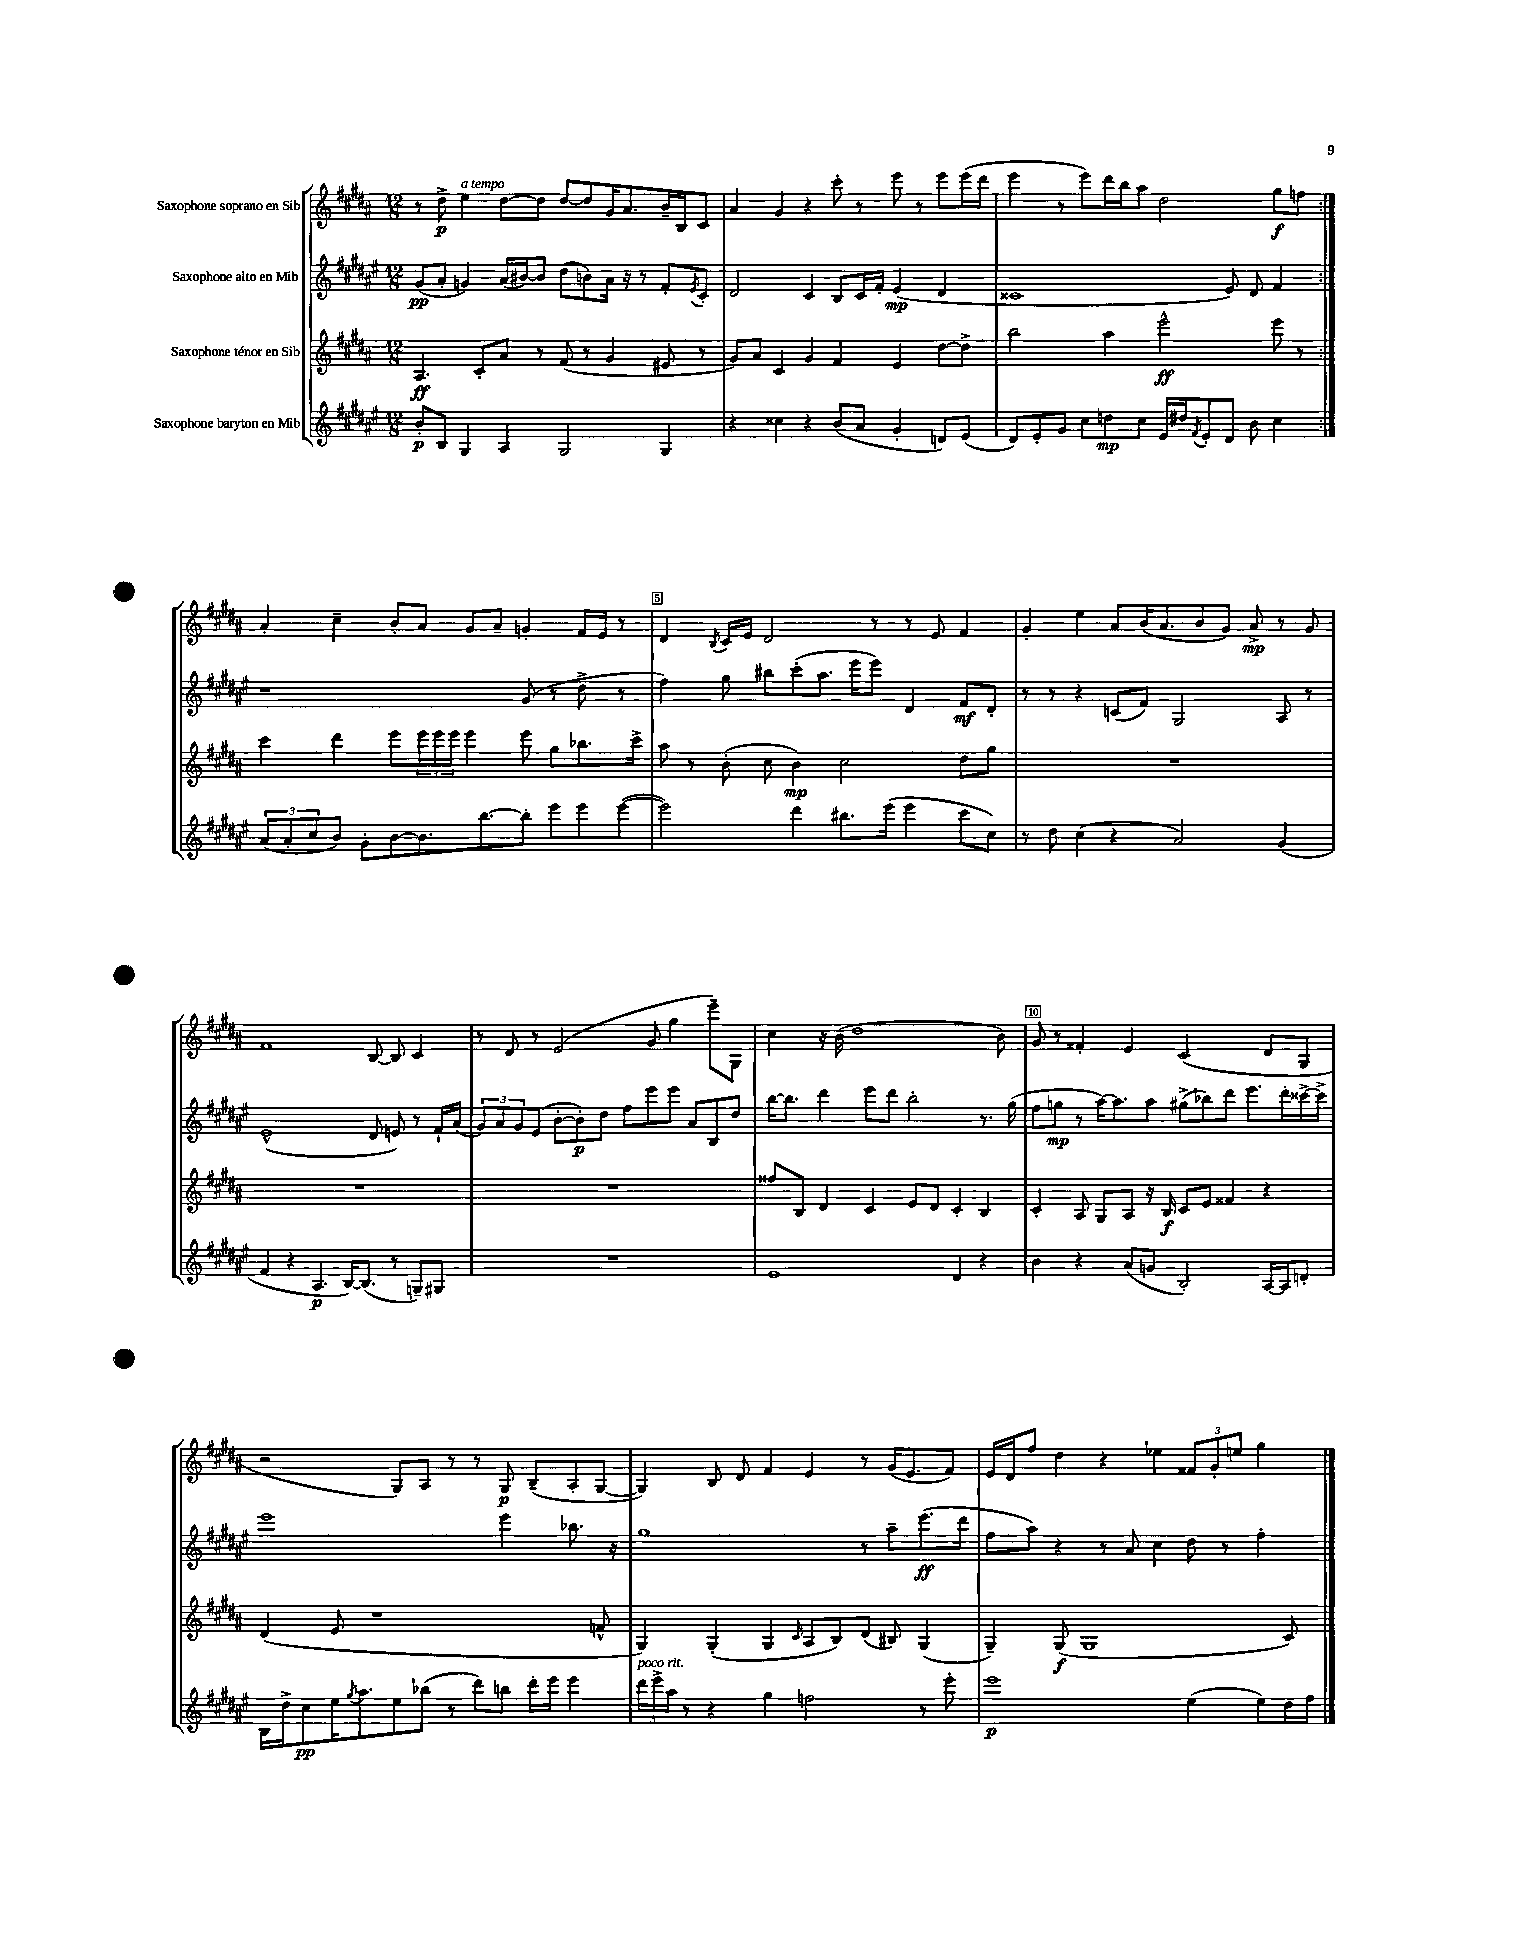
<<
\new StaffGroup <<
\new Staff = "s0" \with { instrumentName = "Saxophone soprano en Sib" } {
    \clef treble \key b \major \numericTimeSignature \time 12/8
    \repeat volta 2 { r8 dis''8->\p e''4^\markup { \italic "a tempo" } dis''8~ dis''8 dis''8~ dis''8 gis'16 ais'8. b'16-- b16 cis'8 |
    ais'4 gis'4 r4 cis'''8-. r8 e'''8 r8 e'''8 e'''16( dis'''16 |
    e'''4 r8 e'''8) dis'''16 b''16 ais''8 dis''2 gis''8\f f''8 | }
    ais'4-. cis''4-- b'8-. ais'8 gis'8 ais'8-- g'4-. fis'16 e'16 r8 |
    dis'4 \acciaccatura { b8 } cis'16 e'16 dis'2 r8 r8 e'8 fis'4 |
    gis'4-. e''4 ais'8 b'16( ais'8. b'8 gis'8) ais'8->\mp r8 gis'8 |
    fis'1 b8~ b8 cis'4 |
    r8 dis'8 r8 e'2( gis'8 gis''4 e'''8--) gis8 |
    cis''4 r16 b'16( dis''1 b'8) |
    gis'8 r8 fisis'4-. e'4 cis'2( dis'8 gis8 |
    r2 gis8) ais8 r8 r8 gis8\p b8--( ais8-. gis8~ |
    gis4) b8 dis'8 fis'4 e'4 r8 gis'16( e'8. fis'8) |
    e'16 dis'16 fis''8 dis''4 r4 ees''4 \tuplet 3/2 { fisis'8 gis'8-. e''8 } gis''4 \bar "|." |
}
\new Staff = "s1" \with { instrumentName = "Saxophone alto en Mib" } {
    \clef treble \key fis \major \numericTimeSignature \time 12/8
    \repeat volta 2 { gis'8\pp( ais'8-. g'4) ais'16( bis'16~) bis'8 dis''8( b'8) ais'16 r16 r8 fis'8-. \acciaccatura { eis'8 } cis'8-. |
    dis'2 cis'4 b8 cis'16 fis'16-. eis'4\mp( dis'4 |
    cisis'1 eis'8) dis'8 fis'4 | }
    r1 gis'8( r8 dis''8-> r8 |
    fis''4) gis''8 bis''8 cis'''8-.( ais''8. eis'''16 eis'''8) dis'4 fis'8\mf dis'8-. |
    r8 r8 r4 c'8( fis'8) gis2 ais8 r8 |
    eis'1-^( dis'8 e'8) r8 fis'16-! ais'16( |
    \tuplet 3/2 { gis'8) ais'8 gis'8 } eis'8( b'8~-. b'8-.\p) dis''8 fis''8 eis'''8 eis'''8 ais'8 b8 dis''8 |
    b''16~ b''8. dis'''4 eis'''8 dis'''8 b''2-. r8. gis''16( |
    fis''8 g''8\mp r8 ais''16~) ais''8. ais''8 gis''8->( bes''8) dis'''8 eis'''8. dis'''16-. cisis'''16~-> cisis'''16-> |
    eis'''1 eis'''4 bes''8. r16 |
    gis''1 r8 ais''8-- eis'''8.\ff( dis'''16 |
    fis''8 ais''8) r4 r8 ais'8 cis''4 dis''8 r8 fis''4-. \bar "|." |
}
\new Staff = "s2" \with { instrumentName = "Saxophone ténor en Sib" } {
    \clef treble \key b \major \numericTimeSignature \time 12/8
    \repeat volta 2 { ais4.\ff cis'8-. ais'8 r8 fis'8( r8 gis'4 eis'8 r8 |
    gis'8) ais'8 cis'4 gis'4 fis'4 e'4 dis''8~ dis''8-> |
    b''2 ais''4 e'''2-^\ff e'''8 r8 | }
    cis'''4 dis'''4 e'''8 \tuplet 3/2 { e'''16 e'''16 e'''16 } e'''4 e'''8 gis''8 bes''8. cis'''16-> |
    ais''8 r8 b'8-.( cis''8 b'4\mp) cis''2 dis''8 gis''8 |
    R1. |
    R1. |
    R1. |
    fisis''8 b8 dis'4 cis'4 e'8 dis'8 cis'4-. b4 |
    cis'4-. ais8 gis8 ais8 r16 b16\f cis'8 e'8 fisis'4 r4 |
    dis'4( e'8 r1 f'8-^ |
    gis4) gis4-.( gis4 \grace { cis'16 } ais8 b8) dis'8( bis8) gis4( |
    gis4--) gis8\f( gis1 cis'8) \bar "|." |
}
\new Staff = "s3" \with { instrumentName = "Saxophone baryton en Mib" } {
    \clef treble \key fis \major \numericTimeSignature \time 12/8
    \repeat volta 2 { b'8-.\p b8 gis4 ais4 gis2 gis4 |
    r4 cisis''4 r4 b'8( ais'8 gis'4-. d'8) eis'8( |
    dis'8) eis'8-. gis'8 cis''8 d''8\mp cis''8 eis'16 dis''16 \acciaccatura { fis'8 } eis'8-. dis'8 b'8 cis''4 | }
    \tuplet 3/2 { ais'8( ais'8-. cis''8 } b'8) gis'8-. b'8~ b'8. b''8.~ b''8-. eis'''8 eis'''8 eis'''8~( |
    eis'''2) dis'''4 bis''8. eis'''16( eis'''4 cis'''8 cis''8) |
    r8 dis''8 cis''4( r4 ais'2) gis'4( |
    fis'4 r4 ais4.\p b16~) b8.( r8 g8--) gis8 |
    R1. |
    eis'1 dis'4 r4 |
    b'4 r4 ais'8( g'8 b2-.) ais16~ ais16 d'8-. |
    b16 dis''16-> cis''8\pp eis''16 \acciaccatura { gis''8 } ais''8. eis''8 bes''8( r8 dis'''8) b''8 dis'''16-. eis'''16 eis'''4 |
    \tuplet 3/2 { dis'''16^\markup { \italic "poco rit." } eis'''16-> ais''16 } r8 r4 gis''4 f''2 r8 eis'''8-. |
    eis'''1\p eis''4( eis''8) dis''16 fis''16 \bar "|." |
}
>>
>>
\layout { \context { \Score \override BarNumber.break-visibility = ##(#f #t #t) barNumberVisibility = #(every-nth-bar-number-visible 5) \override BarNumber.stencil = #(make-stencil-boxer 0.1 0.3 ly:text-interface::print) } }
